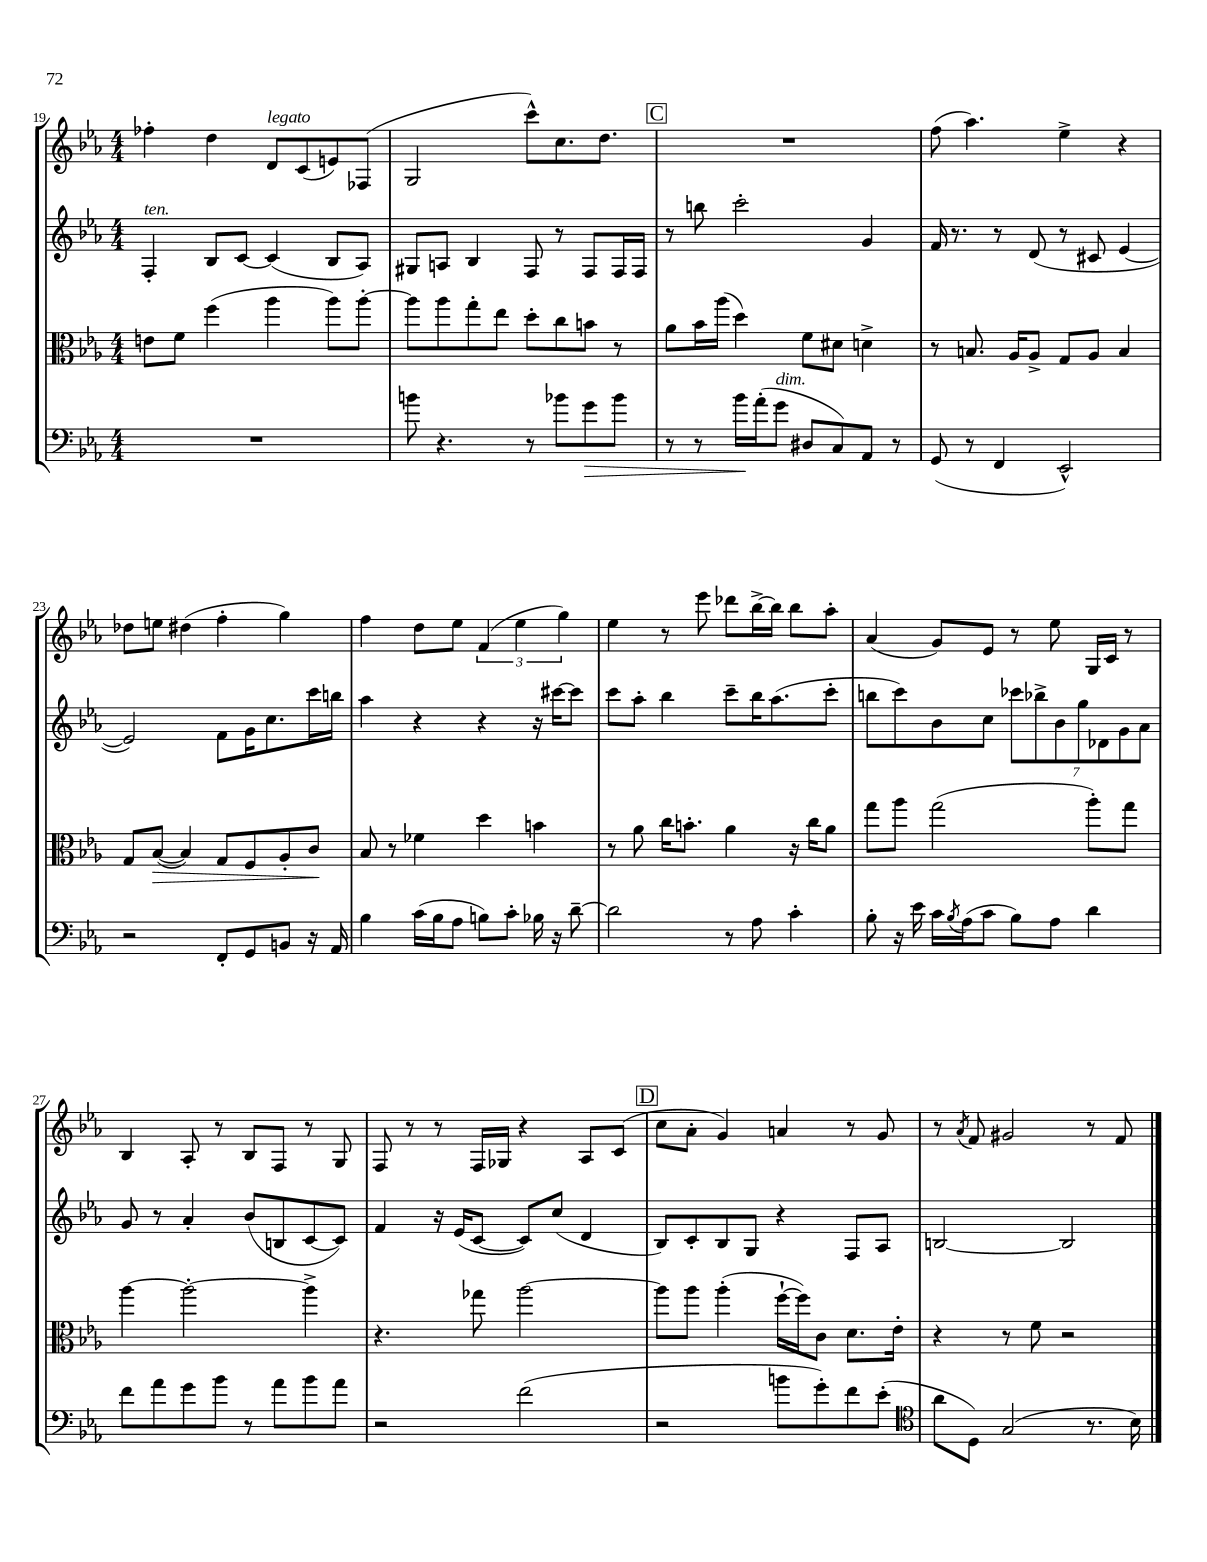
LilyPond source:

<<
\new StaffGroup <<
\new Staff = "s0" {
    \clef treble \key ees \major \numericTimeSignature \time 4/4
    fes''4-. d''4 d'8^\markup { \italic "legato" } c'8( e'8) fes8( |
    g2 c'''8-^) c''8. d''8. |
    \mark \markup { \box "C" } R1 |
    f''8( aes''4.) ees''4-> r4 |
    des''8 e''8 dis''4( f''4-. g''4) |
    f''4 d''8 ees''8 \tuplet 3/2 { f'4( ees''4 g''4) } |
    ees''4 r8 ees'''8 des'''8 bes''16~-> bes''16 bes''8 aes''8-. |
    aes'4( g'8) ees'8 r8 ees''8 g16 c'16 r8 |
    bes4 aes8-. r8 bes8 f8 r8 g8 |
    f8 r8 r8 f16 ges16 r4 aes8 c'8( |
    \mark \markup { \box "D" } c''8 aes'8-. g'4) a'4 r8 g'8 |
    r8 \acciaccatura { aes'8 } f'8 gis'2 r8 f'8 \bar "|." |
}
\new Staff = "s1" {
    \clef treble \key ees \major \numericTimeSignature \time 4/4
    f4-.^\markup { \italic "ten." } bes8 c'8~ c'4( bes8 aes8) |
    gis8 a8 bes4 f8 r8 f8 f16 f16 |
    \mark \markup { \box "C" } r8 b''8 c'''2-. g'4 |
    f'16 r8. r8 d'8( r8 cis'8 ees'4~ |
    ees'2) f'8 g'16 c''8. c'''16 b''16 |
    aes''4 r4 r4 r16 cis'''16~ cis'''8 |
    c'''8 aes''8-. bes''4 c'''8-- bes''16 aes''8.( c'''8-. |
    b''8 c'''8) bes'8 c''8 \tuplet 7/4 { ces'''8 bes''8-> bes'8 g''8 des'8 g'8 aes'8 } |
    g'8 r8 aes'4-. bes'8( b8 c'8~ c'8) |
    f'4 r16 ees'16( c'8~ c'8) c''8( d'4 |
    \mark \markup { \box "D" } bes8) c'8-. bes8 g8 r4 f8 aes8 |
    b2~ b2 \bar "|." |
}
\new Staff = "s2" {
    \clef alto \key ees \major \numericTimeSignature \time 4/4
    e'8 f'8 f''4( aes''4 aes''8) aes''8~-. |
    aes''8 aes''8 g''8-. ees''8 d''8-. c''8 b'8 r8 |
    \mark \markup { \box "C" } aes'8 bes'16 aes''16( d''4) f'8 dis'8 d'4-> |
    r8 b8. aes16 aes8-> g8 aes8 b4 |
    g8 bes8~\>( bes4) g8 f8 aes8-. c'8\! |
    bes8 r8 fes'4 d''4 b'4 |
    r8 aes'8 c''16 b'8.-. aes'4 r16 c''16 aes'8 |
    g''8 aes''8 g''2( aes''8-.) g''8 |
    aes''4~ aes''2~-. aes''4-> |
    r4. ges''8 aes''2~ |
    \mark \markup { \box "D" } aes''8 aes''8 aes''4-.( f''16~-! f''16) c'8 d'8. ees'16-. |
    r4 r8 f'8 r2 \bar "|." |
}
\new Staff = "s3" {
    \clef bass \key ees \major \numericTimeSignature \time 4/4
    R1 |
    b'8 r4. r8 bes'8 g'8\> bes'8 |
    \mark \markup { \box "C" } r8 r8 bes'16\! aes'16-.( g'8^\markup { \italic "dim." } dis8 c8) aes,8 r8 |
    g,8( r8 f,4 ees,2-^) |
    r2 f,8-. g,8 b,8 r16 aes,16 |
    bes4 c'16( bes16 aes8 b8) c'8-. bes16 r16 d'8~-- |
    d'2 r8 aes8 c'4-. |
    bes8-. r16 ees'16 c'16 \acciaccatura { bes8 } aes16( c'8 bes8) aes8 d'4 |
    f'8 aes'8 g'8 bes'8 r8 aes'8 bes'8 aes'8 |
    r2 f'2( |
    \mark \markup { \box "D" } r2 b'8 g'8-.) f'8 ees'8-.( |
    \clef tenor aes'8 d8) g2( r8. bes16) \bar "|." |
}
>>
>>
\layout { \context { \Score currentBarNumber = #19 } }
